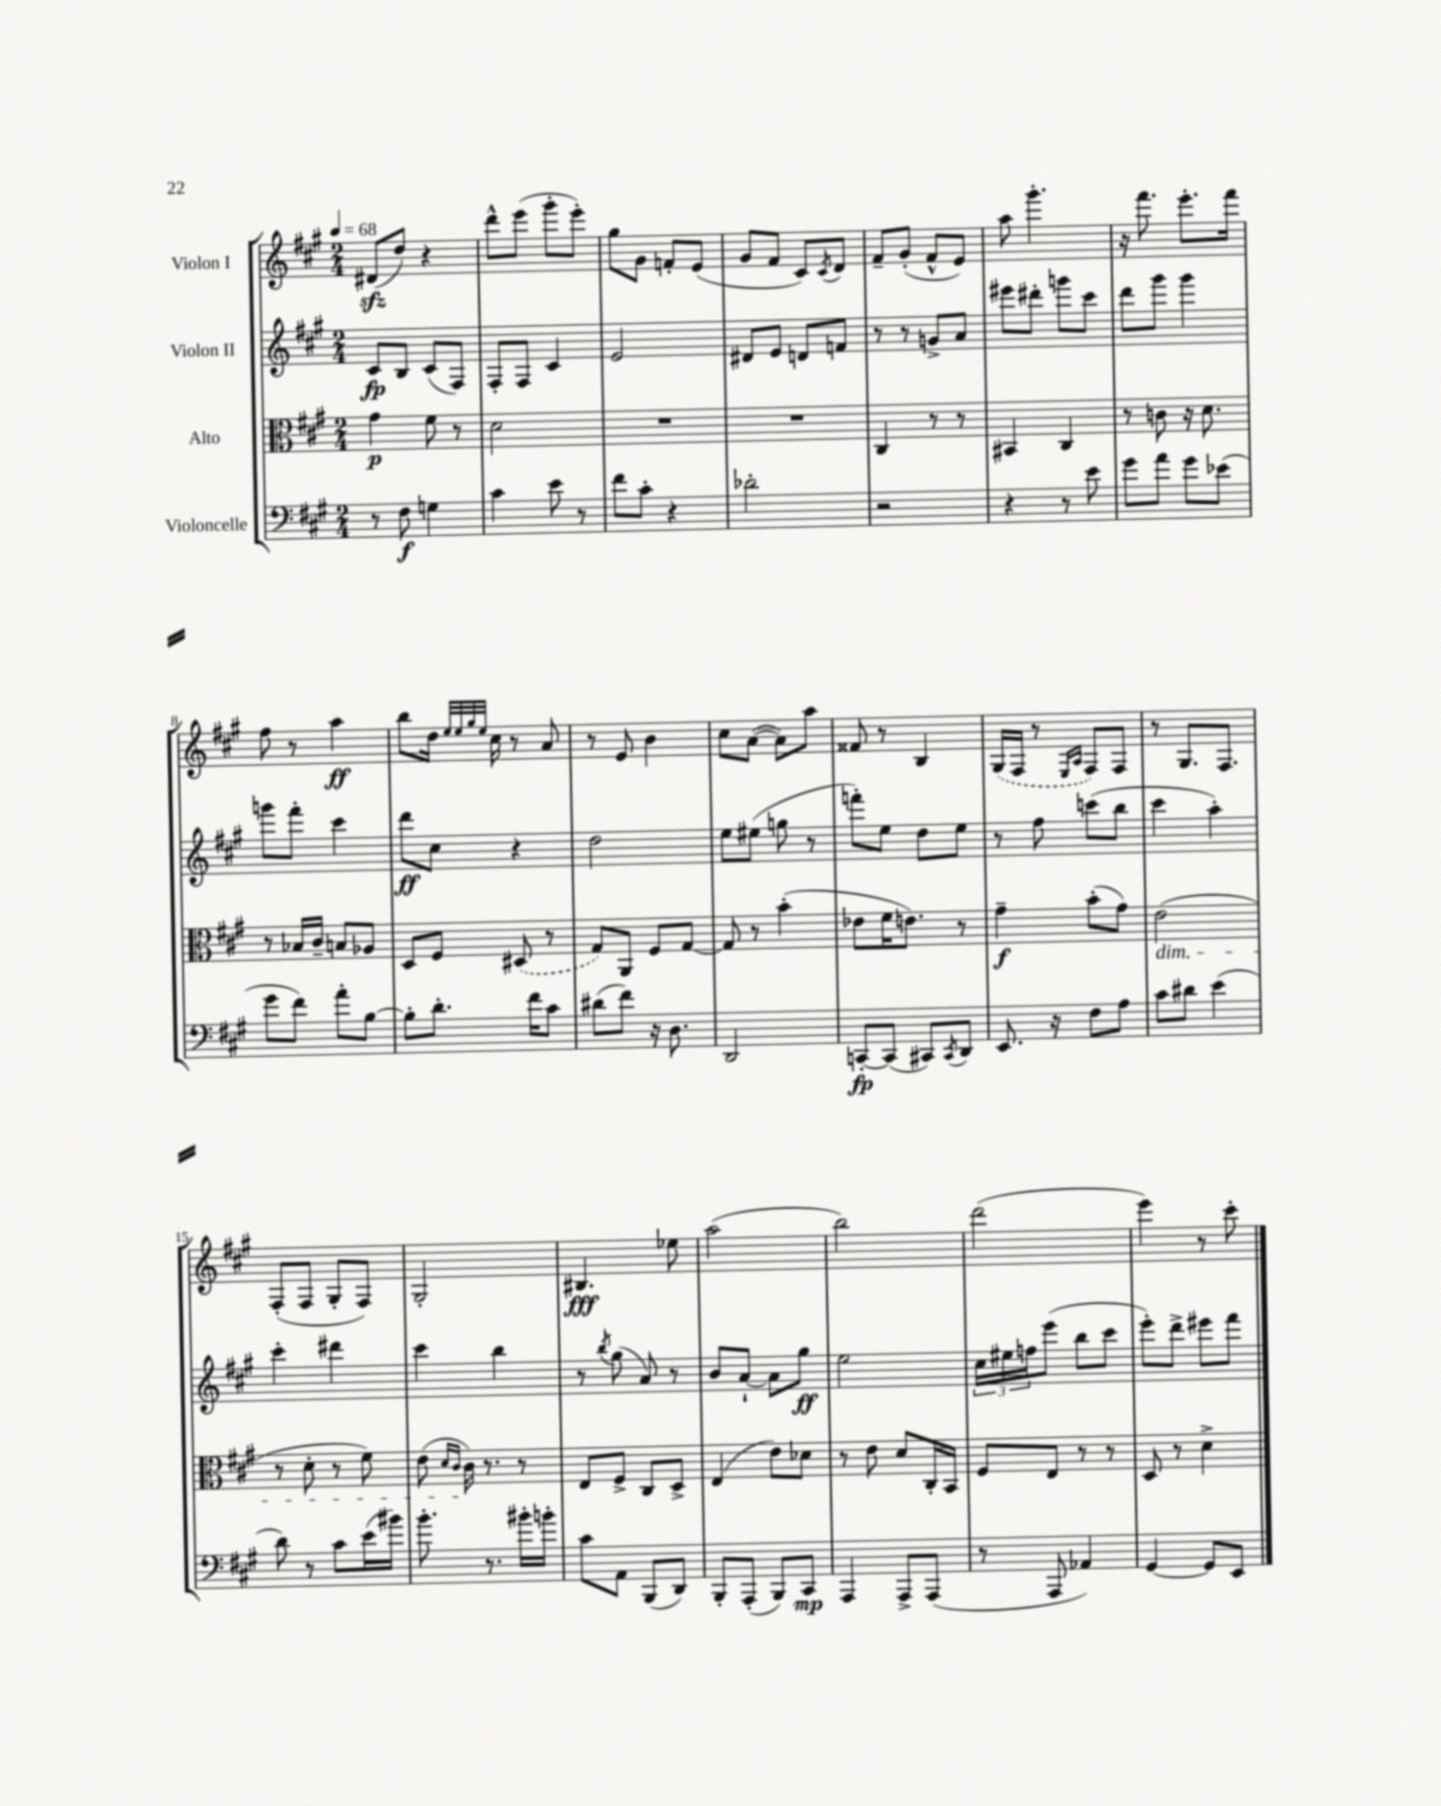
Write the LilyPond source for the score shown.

<<
\new StaffGroup <<
\new Staff = "s0" \with { instrumentName = "Violon I" } {
    \clef treble \key a \major \numericTimeSignature \time 2/4 \tempo 4 = 68
    dis'8\sfz( d''8) r4 |
    d'''8-^ e'''8( gis'''8-. e'''8-.) |
    gis''8 gis'8 f'8-. e'8( |
    gis'8 fis'8 cis'8) \acciaccatura { cis'8 } d'8 |
    fis'8-- gis'8-.( fis'8-^ e'8) |
    a''8 gis'''4.-. |
    r16 fis'''8. e'''8.-. fis'''16 |
    fis''8 r8 a''4\ff |
    b''8 d''16 \grace { e''32 e''32 gis''32 e''32 } cis''16 r8 a'8 |
    r8 e'8 b'4 |
    cis''8 a'8~( a'8) a''8 |
    fisis'8 r8 b4 |
    \once \slurDashed gis16( fis16 r8 \grace { e16 a16 } fis8) fis8 |
    r8 gis8. fis8. |
    fis8-.( fis8 gis8-. fis8) |
    gis2-. |
    bis4.\fff ees''8 |
    a''2( |
    b''2) |
    d'''2( |
    e'''4) r8 cis'''8-. \bar "|." |
}
\new Staff = "s1" \with { instrumentName = "Violon II" } {
    \clef treble \key a \major \numericTimeSignature \time 2/4
    cis'8\fp b8 cis'8( fis8) |
    fis8-. fis8 cis'4 |
    e'2 |
    dis'8 e'8 d'8 f'8 |
    r8 r8 g'8-> a'8 |
    eis'''8 dis'''8-. g'''8 cis'''8 |
    d'''8 gis'''8 gis'''4 |
    g'''8 fis'''8-. cis'''4 |
    d'''8\ff cis''8 r4 |
    d''2 |
    e''8 eis''8( g''8 r8 |
    f'''8-.) e''8 d''8 e''8 |
    r8 fis''8 c'''8( b''8 |
    cis'''4 a''4-.) |
    cis'''4-. dis'''4 |
    cis'''4 b''4 |
    r8 \acciaccatura { b''8 } gis''8( a'8) r8 |
    b'8 a'8~-! a'8 gis''8\ff |
    e''2 |
    \tuplet 3/2 { cis''16 eis''16 f''16 } e'''8( b''8 cis'''8 |
    e'''8-.) d'''8-> eis'''8 fis'''8 \bar "|." |
}
\new Staff = "s2" \with { instrumentName = "Alto" } {
    \clef alto \key a \major \numericTimeSignature \time 2/4
    gis'4\p fis'8 r8 |
    d'2 |
    R2 |
    R2 |
    cis4 r8 r8 |
    bis,4 cis4 |
    r8 c'8 r16 d'8. |
    r8 bes16 cis'16-- b8 aes8 |
    d8 fis8 \once \slurDashed dis8( r8 |
    gis8) a,8 fis8 gis8~ |
    gis8 r8 b'4-.( |
    ees'8 fis'16 e'8.) r8 |
    gis'4--\f b'8-.( gis'8) |
    e'2\dim( |
    r8 d'8-. r8 fis'8) |
    e'8( \grace { d'16 cis'16 } cis'16\!) r8. r8 |
    e8 fis8-> cis8 d8-> |
    e4( e'8) des'8 |
    r8 e'8 d'8 cis16-. b,16 |
    fis8 e8 r8 r8 |
    d8 r8 d'4-> \bar "|." |
}
\new Staff = "s3" \with { instrumentName = "Violoncelle" } {
    \clef bass \key a \major \numericTimeSignature \time 2/4
    r8 fis8\f g4 |
    cis'4 e'8 r8 |
    fis'8 cis'8-. r4 |
    des'2-. |
    r2 |
    r4 r8 e'8 |
    gis'8 a'8 gis'8 ees'8( |
    gis'8 fis'8) a'8-. b8~ |
    b8-. d'8.-. fis'16 cis'8 |
    dis'8( fis'8) r16 d8. |
    d,2 |
    c,8~-.\fp c,8( cis,8) \acciaccatura { cis,8 } d,8 |
    e,8. r16 fis8 a8 |
    cis'8 dis'8 e'4( |
    d'8) r8 cis'8 e'16( bis'16) |
    b'8.-. r8. bis'16-. b'16-. |
    cis'8 a,8 b,,8( d,8) |
    b,,8-. a,,8-.( b,,8) cis,8\mp |
    a,,4 a,,8-> a,,8( |
    r8 a,,8 aes,4) |
    gis,4~ gis,8 e,8 \bar "|." |
}
>>
>>
